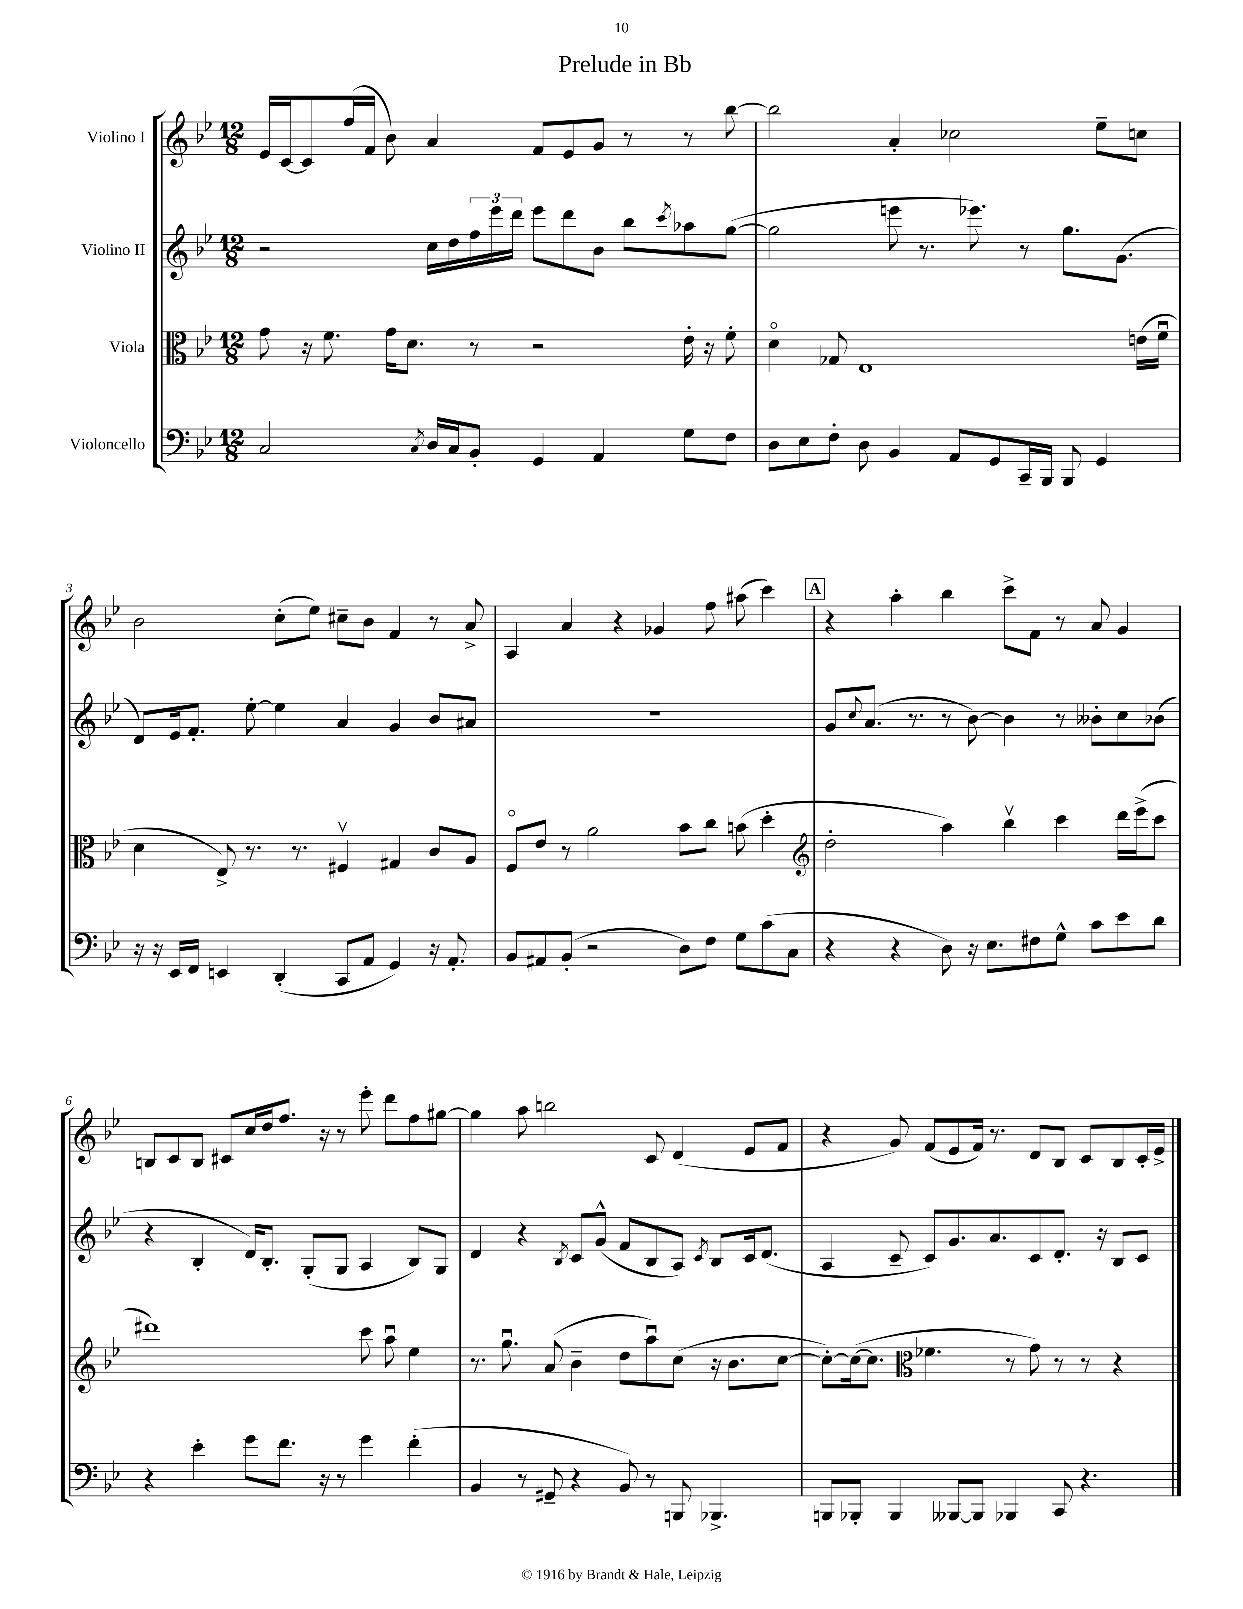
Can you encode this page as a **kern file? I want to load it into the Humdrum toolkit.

**kern	**kern	**kern	**kern
*staff4	*staff3	*staff2	*staff1
*clefF4	*clefC3	*clefG2	*clefG2
*k[b-e-]	*k[b-e-]	*k[b-e-]	*k[b-e-]
*M12/8	*M12/8	*M12/8	*M12/8
2C/	8g\	2r	16e-/LL
.	.	.	[16c/J
.	16r	.	8c/]
.	8.f\	.	.
.	.	.	(16ff/L
.	.	.	16f/JJ
.	16g\LK	.	8b-\)
.	8.d\J	.	.
8qC/	.	.	.
16D/LL	.	16cc\LL	4a/
16C/J	.	16dd\	.
8BB-'/J	8r	24ff\	.
.	.	24eee-\	.
.	.	24ddd\JJ	.
4GG/	2r	8eee-\L	8f/L
.	.	8ddd\	8e-/
4AA/	.	8b-\J	8g/J
.	.	8bb-\L	8r
.	.	8qccc/	.
8G\L	16e-'\	8aa-\	8r
.	16r	.	.
8F\J	8f'\	([8gg\J	[8bb-\
=	=	=	=
8D\L	4do\	2gg\]	2bb-\]
8E-\	.	.	.
8F'\J	8G-/	.	.
8D\	1E-	.	.
4BB-/	.	8eee\	4a'/
.	.	8.r	.
8AA/L	.	.	2cc-\
.	.	8.eee-\)	.
8GG/	.	.	.
16CC~/L	.	8r	.
16BBB-/JJ	.	.	.
8BBB-/	.	8.gg\L	.
4GG/	.	.	8ee-~\L
.	.	(8.g\J	.
.	(16e\LL	.	8cc\J
.	16fu\JJ	.	.
=	=	=	=
16r	4d\	8d/L)	2b-\
16r	.	.	.
16EE-/LL	.	16e-/k	.
16FF/JJ	.	8.f'/J	.
4EE/	8E-^/)	.	.
.	8.r	[8ee-'\	.
(4DD'/	.	4ee-\]	(8cc'\L
.	8.r	.	.
.	.	.	8ee-\J)
8CC/L	4F#v/	4a/	8cc#~\L
8AA/J	.	.	8b-\J
4GG/)	4G#/	4g/	4f/
16r	8c/L	8b-/L	8r
8.AA'/	.	.	.
.	8A/J	8a#/J	8a^/
=	=	=	=
8BB-/L	8Fo/L	1.r	4A/
8AA#/	8e-/J	.	.
(8BB-'/J	8r	.	4a/
2r	2a\	.	.
.	.	.	4r
.	.	.	4g-/
8D\L)	8b-\L	.	.
8F\J	8cc\J	.	8ff\
8G\L	(8b\	.	(8aa#\
(8c\	4dd'\	.	4ccc\)
8C\J	.	.	.
=	=	=	=
*	*clefG2	*	*
4r	2dd'\	8g/L	4r
.	.	8qqcc/	.
.	.	(8.a/J	.
4r	.	.	4aa'\
.	.	8.r	.
8D\)	4aa\)	8r	4bb-\
16r	.	[8b-\)	.
8.E-\L	.	.	.
.	4bb-v\	4b-\]	8ccc^\L
8F#\	.	.	8f\J
8G^^\J	4ccc\	8r	8r
8c\L	.	8b--'\L	8a/
8e-\	16ddd\LL	8cc\	4g/
.	(16eee-^\J	.	.
8d\J	8ccc\J	(8b-\J	.
=	=	=	=
4r	1ddd#)	4r	8B/L
.	.	.	8c/
4e-'\	.	4B-'/	8B/J
.	.	.	8c#/L
8g\L	.	16d/LK)	16cc/L
.	.	8.B-'/J	16dd/J
8.f\J	.	.	8.ff/J
.	.	(8G'/L	.
16r	.	.	16r
8r	.	8G/J	8r
4g\	8ccc\	4A/	8eee-'\
.	8aau\	.	8ddd\L
(4f'\	4ee-\	8B-/L)	8ff\
.	.	8G/J	[8gg#\J
=	=	=	=
4BB-/	8.r	4d/	4gg#\]
.	8.ggu\	.	.
8r	.	4r	8aa\
8GG#~/	(8a/	.	2bb\
.	.	8qB-/	.
4r	4b-~\	8c/L	.
.	.	(8g^^/J	.
8BB-/)	8dd\L	8f/L	.
8r	8aau\)	8B-/	8c/
8BBB/	(8cc\J	8A/J)	(4d/
.	.	8qc/	.
4.BBB-^/	16r	8B-/L	.
.	8.b-\L	.	.
.	.	16c/k	8e-/L
.	.	(8.d/J	.
.	[8cc\J	.	8f/J
=	=	=	=
8BBB/L	8cc'\_L)	4A/	4r
8BBB-'/J	(16cc\_k	.	.
.	8.cc\]J	.	.
4BBB-/	.	8c~/	8g/)
*	*clefC3	*	*
.	4.f-\	8c/L)	(8f/L
[8BBB--/L	.	8.g/	8e-/
8BBB--/]J	.	.	16f/Jk)
.	.	8.a/	8.r
4BBB-/	8r	.	.
.	8g\)	8c/	8d/L
8CC/	8r	8.d'/J	8B-/J
4.r	8r	.	8c/L
.	.	16r	.
.	4r	8B-/L	8B-/
.	.	8c/J	16c'/L
.	.	.	16e-^/JJ
==	==	==	==
*-	*-	*-	*-
